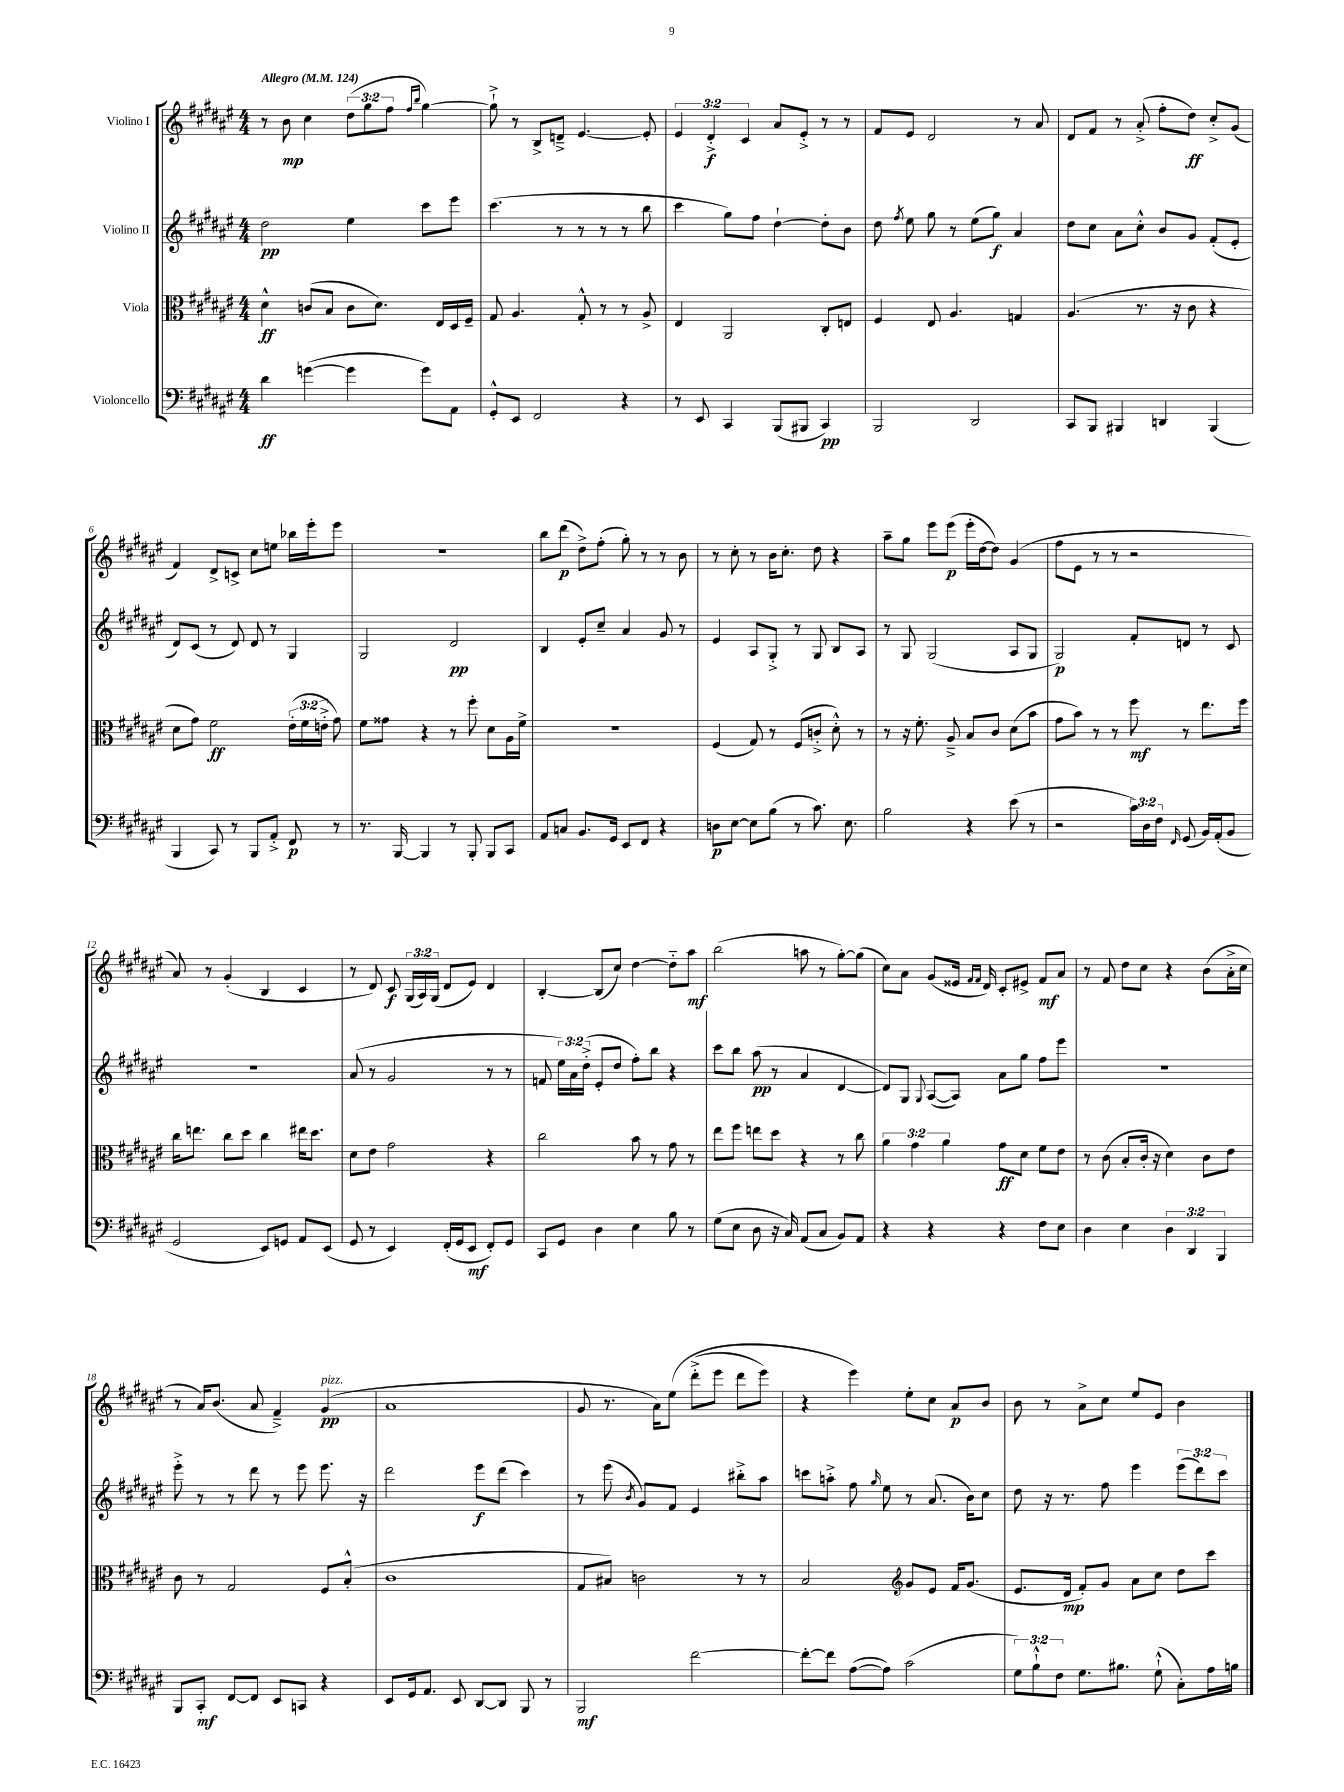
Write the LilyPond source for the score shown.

<<
\new StaffGroup <<
\new Staff = "s0" \with { instrumentName = "Violino I" } {
    \clef treble \key fis \major \numericTimeSignature \time 4/4 \override Staff.TupletNumber.text = #tuplet-number::calc-fraction-text \tempo "Allegro" 4 = 124
    \autoBeamOff r8 b'8\mp cis''4 \tuplet 3/2 { dis''8[( gis''8 fis''8] } \grace { fis''16[ b''16] } gis''4~) |
    gis''8-!-> r8 b8[-> d'8]---> eis'4.~ eis'8-. |
    \tuplet 3/2 { eis'4 dis'4-.->\f cis'4 } ais'8[ eis'8]-.-> r8 r8 |
    fis'8[ eis'8] dis'2 r8 ais'8 |
    dis'8[ fis'8] r8 ais'8-.->( fis''8[-. dis''8]\ff) cis''8[-.-> gis'8]( |
    fis'4) dis'8[-> c'8]-> cis''8[ e''8] bes''16[ eis'''16-. eis'''8] |
    R1 |
    b''8[ dis'''8]\p( dis''8[->) fis''8]-.( gis''8-.) r8 r8 b'8 |
    r8 cis''8-. r8 b'16[ cis''8.]-. dis''8 r4 |
    ais''8[-- gis''8] eis'''8[ eis'''8]\p( eis'''16[-. dis''16~ dis''8]) gis'4( |
    fis''8[ eis'8] r8 r8 r2 |
    ais'8) r8 gis'4-.( b4 cis'4 |
    r8 dis'8) cis'8\f \tuplet 3/2 { gis16[( ais16) gis16]( } dis'8[ eis'8]) dis'4 |
    b4~-. b8[( cis''8]) dis''4~ dis''8[-_ ais''8]\mf |
    b''2( a''8 r8 gis''8[~-.) gis''8]( |
    cis''8[) ais'8] gis'8[( eisis'16] \grace { fis'16[ fis'16] } dis'16) cis'8[-. eis'8]-> fis'8[\mf ais'8] |
    r8 fis'8 dis''8[ cis''8] r4 b'8[( ais'16-.-> cis''16] |
    r8 ais'16[) b'8.]( ais'8 fis'4--->) gis'4\pp^\markup { \italic "pizz." }( |
    ais'1 |
    gis'8 r8. ais'16[) eis''8]\( dis'''8[-.->( eis'''8] dis'''8[ eis'''8]) |
    r4 eis'''4\) eis''8[-. cis''8] ais'8[\p b'8] |
    b'8 r8 ais'8[-> cis''8] eis''8[ eis'8] b'4 \bar "|." |
}
\new Staff = "s1" \with { instrumentName = "Violino II" } {
    \clef treble \key fis \major \numericTimeSignature \time 4/4 \override Staff.TupletNumber.text = #tuplet-number::calc-fraction-text
    \autoBeamOff dis''2\pp eis''4 cis'''8[ eis'''8] |
    cis'''4.( r8 r8 r8 r8 b''8 |
    cis'''4 gis''8[) fis''8] dis''4~-! dis''8[-. b'8] |
    dis''8 \acciaccatura { fis''8 } eis''8 gis''8 r8 eis''8[( gis''8]\f) ais'4 |
    dis''8[ cis''8] ais'8[ cis''8]-.-^ b'8[ gis'8] fis'8[-.( eis'8]-. |
    dis'8[) cis'8]( r8 dis'8) dis'8 r8 gis4 |
    gis2 dis'2\pp |
    b4 eis'8[-. cis''8]-- ais'4 gis'8 r8 |
    eis'4 ais8[ gis8]-.-> r8 gis8 b8[ ais8] |
    r8 gis8 gis2( ais8[ gis8] |
    gis2\p) fis'8[-. d'8] r8 cis'8 |
    r1 |
    ais'8( r8 gis'2 r8 r8 |
    f'8 \tuplet 3/2 { eis''16[) ais'16 dis''16]-.->( } eis'8[-. dis''8] fis''8[-.) b''8] r4 |
    cis'''8[ b''8] ais''8\pp( r8 ais'4 dis'4~ |
    dis'8[) gis8] \appoggiatura { gis8 } ais8[~( ais8]) ais'8[ gis''8] fis''8[ eis'''8] |
    r1 |
    eis'''8-.-> r8 r8 dis'''8 r8 eis'''8 eis'''8. r16 |
    dis'''2 eis'''8[\f dis'''8]( cis'''4) |
    r8 eis'''8( \acciaccatura { b'8 } gis'8[) fis'8] eis'4 bis''8[-.-> ais''8] |
    c'''8[ a''8]-.-> fis''8 \grace { gis''16 } eis''8 r8 ais'8.( b'16[) cis''8] |
    dis''8 r16 r8. fis''8 eis'''4 \tuplet 3/2 { eis'''8[( dis'''8) cis'''8] } \bar "|." |
}
\new Staff = "s2" \with { instrumentName = "Viola" } {
    \clef alto \key fis \major \numericTimeSignature \time 4/4 \override Staff.TupletNumber.text = #tuplet-number::calc-fraction-text
    \autoBeamOff dis'4-^\ff c'8[( b8] c'8[ dis'8.]) eis16[ dis16 fis16]-- |
    gis8 ais4. gis8-.-^ r8 r8 ais8-> |
    eis4 ais,2 cis8[-. e8] |
    fis4 eis8 ais4. g4 |
    ais4.( r8. r16 cis'8 r4 |
    dis'8[ gis'8]) fis'2\ff \tuplet 3/2 { eis'16[-.( fis'16 e'16]-.-> } gis'8) |
    fis'8[ gisis'8] r4 r8 fis''8-. dis'8[ ais16 fis'16]-> |
    r1 |
    fis4( gis8) r8 fis8[( c'8]-.-> dis'8-.-^) r8 |
    r8 r16 fis'8.-. ais8---> b8[ cis'8] dis'8[( b'8] |
    gis'8[ b'8]) r8 r8 fis''8\mf r8 eis''8.[ fis''16] |
    cis''16[ e''8.] cis''8[ dis''8] cis''4 eis''16[ dis''8.] |
    dis'8[ eis'8] gis'2 r4 |
    cis''2 b'8 r8 gis'8 r8 |
    eis''8[ fis''8] e''8[ dis''8] r4 r8 cis''8 |
    \tuplet 3/2 { ais'4 gis'4 ais'4 } gis'8[\ff dis'8] fis'8[ eis'8] |
    r8 cis'8( b8[-. cis'16]-. r16 dis'4) cis'8[ eis'8] |
    cis'8 r8 gis2 fis8[ b8]-.-^( |
    cis'1 |
    gis8[ bis8]) c'2 r8 r8 |
    b2 \clef treble gis'8[ eis'8] fis'16[ gis'8.]( |
    eis'8.[ dis'16]\mp fis'8[-.) gis'8] ais'8[ cis''8] dis''8[ cis'''8] \bar "|." |
}
\new Staff = "s3" \with { instrumentName = "Violoncello" } {
    \clef bass \key fis \major \numericTimeSignature \time 4/4 \override Staff.TupletNumber.text = #tuplet-number::calc-fraction-text
    \autoBeamOff dis'4\ff g'4~( g'4 g'8[) ais,8] |
    gis,8[-.-^ eis,8] fis,2 r4 |
    r8 eis,8 cis,4 b,,8[( bis,,8] cis,4\pp) |
    b,,2 dis,2 |
    cis,8[ b,,8] bis,,4 d,4 bis,,4( |
    b,,4 cis,8) r8 b,,8[ ais,8]-.-> fis,8\p r8 |
    r8. b,,16~ b,,4 r8 b,,8-. b,,8[ cis,8] |
    ais,8[ c8] b,8.[ gis,16] eis,8[ fis,8] r4 |
    d8[\p eis8]~ eis8[ b8]( r8 cis'8.) eis8. |
    b2 r4 eis'8( r8 |
    r2 \tuplet 3/2 { cis'16[) dis16 fis16] } \grace { fis,16 } gis,8( b,16[) ais,16-.( b,8] |
    gis,2 eis,8[) g,8] ais,8[ eis,8]( |
    gis,8 r8 eis,4) fis,16[-.( gis,16 eis,8]\mf fis,8[-.) gis,8] |
    cis,8[ gis,8] dis4 eis4 b8 r8 |
    gis8[( eis8] dis8 r16 cis16) ais,8[( cis8] b,8[) ais,8] |
    r4 r4 r4 fis8[ eis8] |
    dis4 eis4 \tuplet 3/2 { dis4 dis,4 b,,4 } |
    b,,8[ cis,8]-.\mf fis,8[~ fis,8] eis,8[ c,8] r4 |
    eis,8[ gis,16 ais,8.] eis,8 dis,8[~ dis,8] b,,8 r8 |
    b,,2\mf fis'2~ |
    fis'8[~-. fis'8] ais8[~( ais8]) cis'2( |
    \tuplet 3/2 { gis8[) b8-!-^ fis8] } gis8.[ bis8.] gis8-!-^( cis8[-.) ais16 b16] \bar "|." |
}
>>
>>
